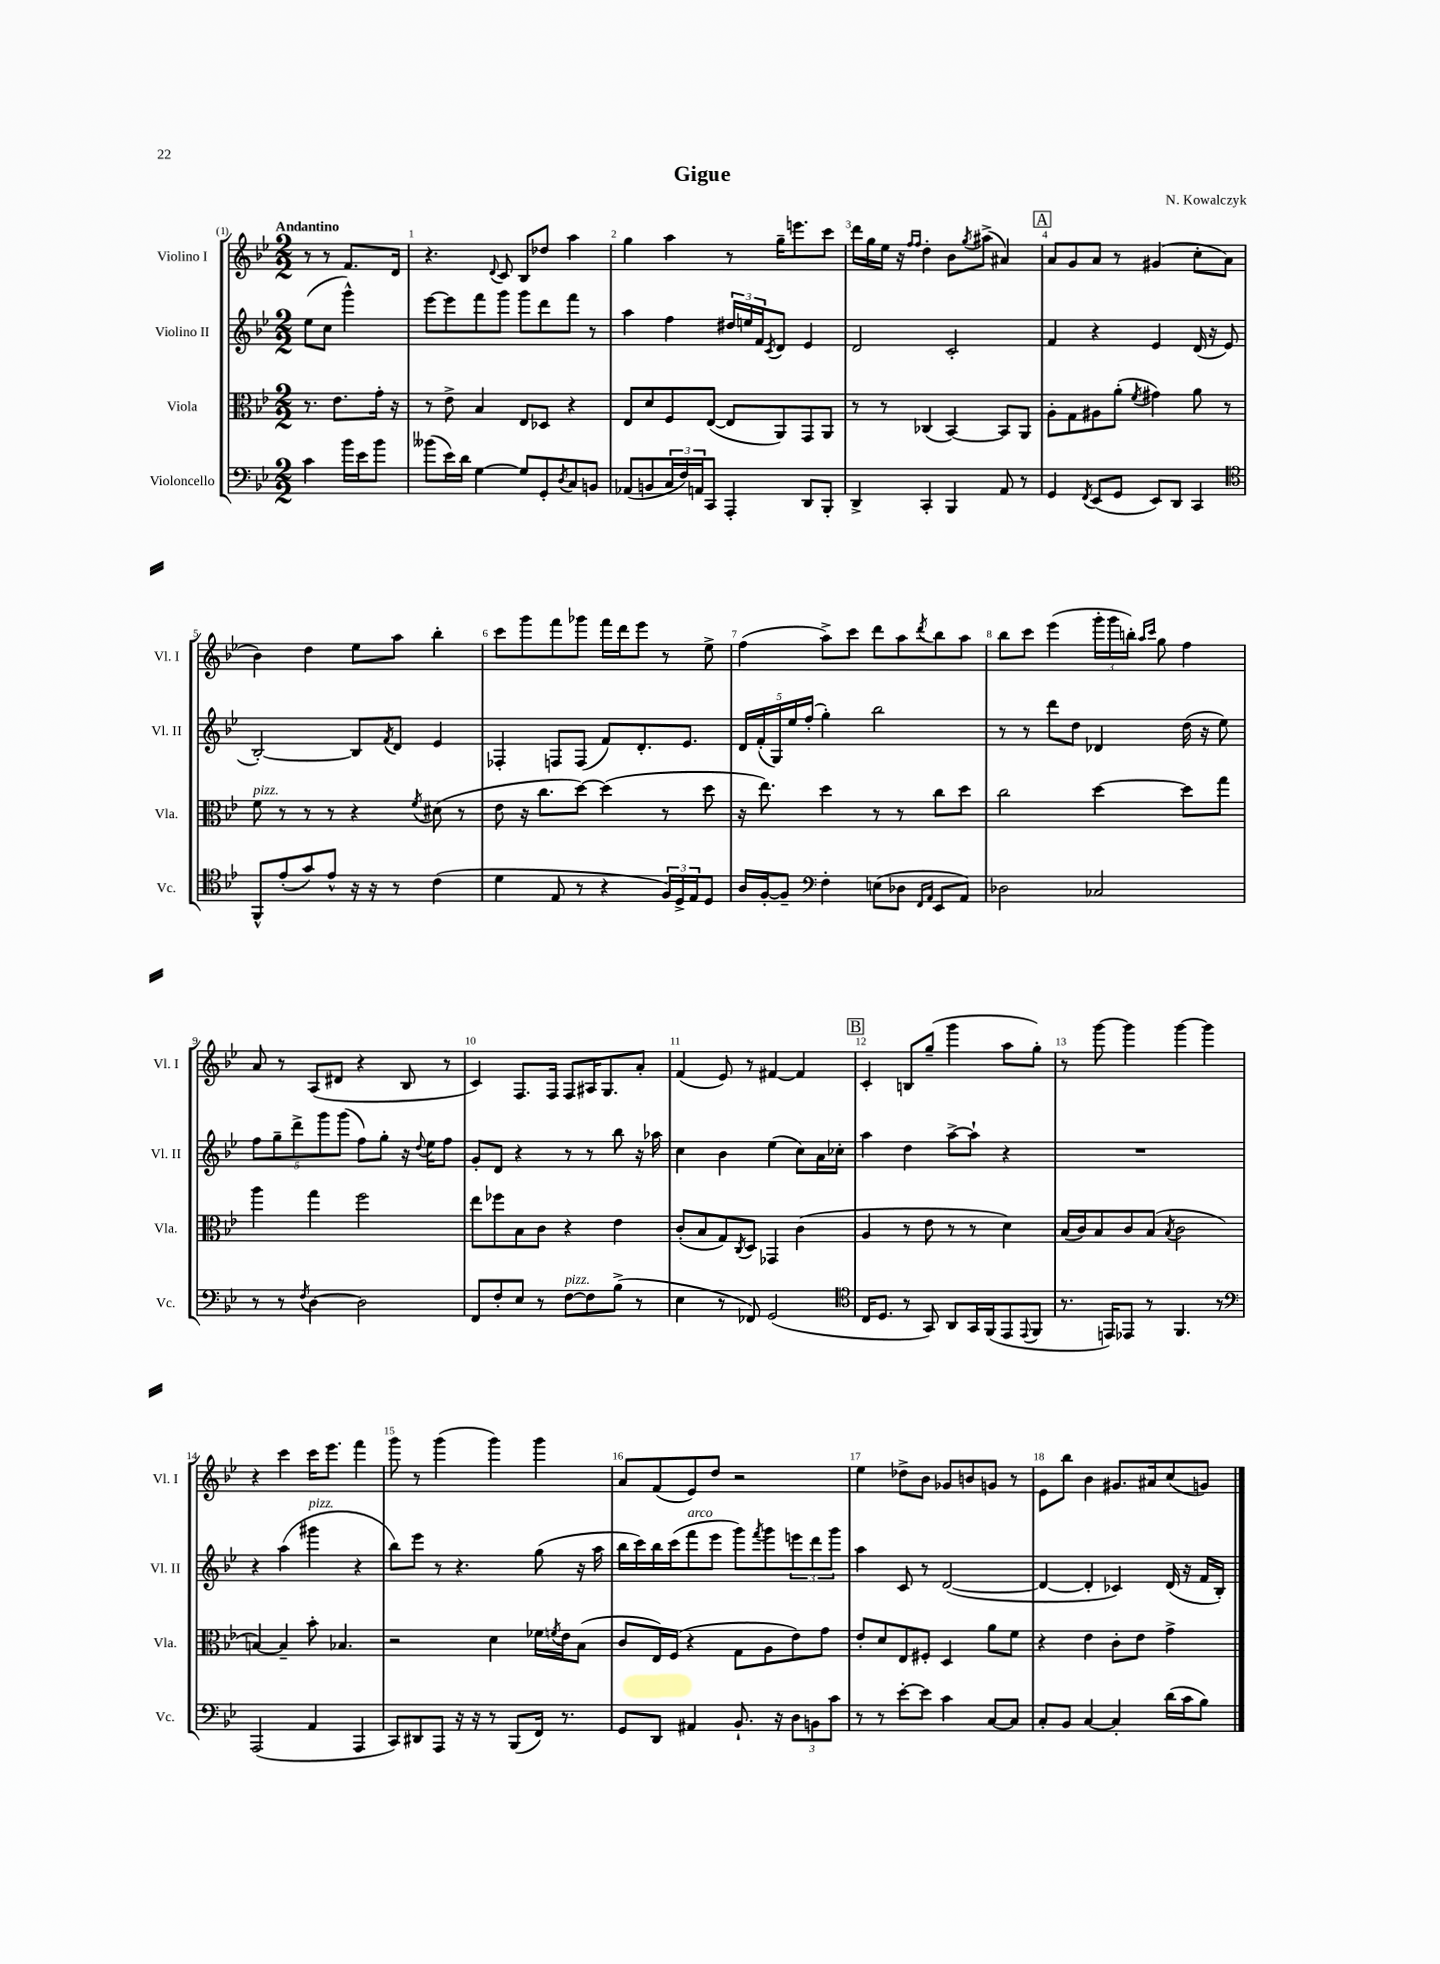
\header { title = "Gigue" composer = "N. Kowalczyk" }
<<
\new StaffGroup <<
\new Staff = "s0" \with { instrumentName = "Violino I" shortInstrumentName = "Vl. I" } {
    \clef treble \key bes \major \numericTimeSignature \time 2/2 \partial 2 \tempo "Andantino"
    r8 r8 f'8. d'16 |
    r4. \appoggiatura { d'8 } c'8 bes8 des''8 a''4 |
    g''4 a''4 r8 g''16-- e'''8. c'''8 |
    d'''16 g''16 ees''16 r16 \grace { f''16 f''16 } d''4-. bes'8 \acciaccatura { g''8 } ais''8->( ais'4) |
    \mark \markup { \box "A" } a'8 g'8 a'8 r8 gis'4( c''8-. a'8 |
    bes'4) d''4 ees''8 a''8 bes''4-. |
    c'''8 g'''8 f'''8 ges'''8 f'''16 d'''16 ees'''8 r8 ees''8-> |
    f''4( a''8->) c'''8 d'''8 a''8 \acciaccatura { d'''8 } bes''8 a''8 |
    bes''8 c'''8 ees'''4( \tuplet 3/2 { g'''16-. g'''16 b''16-.) } \grace { a''16 c'''16 } g''8 f''4 |
    a'8 r8 a8( dis'8 r4 bes8 r8 |
    c'4) f8. f16 f8 ais16 g8. a'8-. |
    f'4( ees'8) r8 fis'4~ fis'4 |
    \mark \markup { \box "B" } c'4-. b8 g''8--( g'''4 a''8 g''8-.) |
    r8 g'''8~ g'''4 g'''4~ g'''4 |
    r4 c'''4 c'''16 ees'''8. f'''4 |
    g'''8 r8 g'''4( g'''4) g'''4 |
    a'8 f'8( ees'8) d''8 r2 |
    ees''4 des''8-> bes'8 ges'8 b'8 g'8 r8 |
    ees'8 bes''8 bes'4 gis'8. ais'16 c''8( g'8) \bar "|." |
}
\new Staff = "s1" \with { instrumentName = "Violino II" shortInstrumentName = "Vl. II" } {
    \clef treble \key bes \major \numericTimeSignature \time 2/2 \partial 2
    ees''8( c''8 g'''4-^) |
    ees'''8~ ees'''8 f'''8 g'''8 g'''8 d'''8 f'''8 r8 |
    a''4 f''4 \tuplet 3/2 { dis''16 e''16 f'16 } \acciaccatura { c'8 } d'8 ees'4 |
    d'2 c'2-. |
    \mark \markup { \box "A" } f'4 r4 ees'4 d'16( r16 ees'8 |
    bes2~-.) bes8 \acciaccatura { f'8 } d'8 ees'4 |
    fes4-. f8 f8( f'8) d'8.-. ees'8. |
    \tuplet 5/4 { d'16 f'16-.( g16) ees''16 f''16-.( } g''4-.) bes''2 |
    r8 r8 d'''8 d''8 des'4 d''16( r16 ees''8) |
    \tuplet 5/4 { f''8 g''8-- d'''8-> g'''8 g'''8( } f''8) g''8-. r16 \appoggiatura { d''8 } ees''16 f''8 |
    g'8-. d'8 r4 r8 r8 bes''8 r16 aes''16 |
    c''4 bes'4 ees''4( c''8) a'16 ces''16-. |
    \mark \markup { \box "B" } a''4 d''4 a''8~-> a''8-! r4 |
    R1 |
    r4 a''4( gis'''4^\markup { \italic "pizz." } r4 |
    bes''8) ees'''8 r8 r4. g''8( r16 a''16 |
    bes''16 c'''16) bes''16 c'''16( f'''8^\markup { \italic "arco" } ees'''8 g'''8) \acciaccatura { f'''8 } g'''8 \tuplet 3/2 { e'''8 d'''8 g'''8 } |
    a''4 c'8 r8 d'2~( |
    d'4~ d'4-. ces'4) d'16( r16 f'16 bes16-.) \bar "|." |
}
\new Staff = "s2" \with { instrumentName = "Viola" shortInstrumentName = "Vla." } {
    \clef alto \key bes \major \numericTimeSignature \time 2/2 \partial 2
    r8. ees'8. g'16-. r16 |
    r8 ees'8-> bes4 ees8 des8 r4 |
    ees8 d'8 f8 ees8~( ees8 a,8) g,8 a,8 |
    r8 r8 ces4( bes,4~) bes,8 a,8 |
    \mark \markup { \box "A" } a8-. g8 ais8 a'8-.( \acciaccatura { f'8 } gis'4) a'8 r8 |
    f'8^\markup { \italic "pizz." } r8 r8 r8 r4 \acciaccatura { f'8 } dis'8( r8 |
    ees'8 r16 c''8. d''8~) d''4( r8 d''8 |
    r16 ees''8.) d''4 r8 r8 c''8 d''8 |
    c''2 d''4~ d''8 g''8 |
    a''4 g''4 f''2 |
    ees''8 fes''8 bes8 c'8 r4 ees'4 |
    c'8-.( bes8 g8) \acciaccatura { c8 } d8 ges,4 c'4( |
    \mark \markup { \box "B" } a4 r8 ees'8 r8 r8 d'4) |
    bes16( c'16) bes8 c'8 bes8( \acciaccatura { bes8 } c'2 |
    b4~) b4-- bes'8-. bes4. |
    r2 d'4 fes'16 \acciaccatura { f'8 } ees'16 bes8( |
    c'8 ees16) f16( r4 g8 a8 ees'8) g'8 |
    ees'8-. d'8 ees8 fis8-. d4 a'8 f'8 |
    r4 ees'4 c'8-. ees'8 g'4-> \bar "|." |
}
\new Staff = "s3" \with { instrumentName = "Violoncello" shortInstrumentName = "Vc." } {
    \clef bass \key bes \major \numericTimeSignature \time 2/2 \partial 2
    c'4 bes'16 ees'16 bes'8 |
    beses'8( ees'16) d'16 g4~ g8 g,8-. \acciaccatura { d8 } c8 b,8 |
    aes,8( b,8 \tuplet 3/2 { c16 f16) a,16 } c,8 a,,4-. d,8 bes,,8-. |
    d,4-> c,4-. bes,,4 a,8 r8 |
    \mark \markup { \box "A" } g,4 \acciaccatura { f,8 } ees,8( g,8 ees,8) d,8 c,4 |
    \clef tenor f,8-^ ees'8-.( g'8) ees'8-^ r16 r16 r8 c'4( |
    d'4 ees8 r8 r4 \tuplet 3/2 { f16) d16-> ees16 } d8 |
    a16 f16~-. f8-- \clef bass f4-. e8( des8 \grace { f,16 a,16 } ees,8 a,8) |
    des2 ces2 |
    r8 r8 \acciaccatura { f8 } d4~ d2 |
    f,8 f8-. ees8 r8 f8~^\markup { \italic "pizz." } f8 bes8->( r8 |
    ees4 r8 fes,8) g,2( |
    \mark \markup { \box "B" } \clef tenor c16 d8. r8 g,8) a,8 g,16 f,16( ees,8 \appoggiatura { ees,8 } f,8 |
    r8. e,16) ees,8 r8 f,4. r8 |
    \clef bass a,,2( a,4 a,,4 |
    c,8) dis,8 a,,8 r16 r16 r8 bes,,8( f,16) r8. |
    g,8 d,8 ais,4 bes,8.-! r16 \tuplet 3/2 { d8 b,8 c'8 } |
    r8 r8 ees'8~-. ees'8 c'4 c8~ c8 |
    c8-. bes,8 c4~ c4-. d'16( c'16 bes8) \bar "|." |
}
>>
>>
\layout { \context { \Score \override BarNumber.break-visibility = ##(#f #t #t) barNumberVisibility = #all-bar-numbers-visible } }
